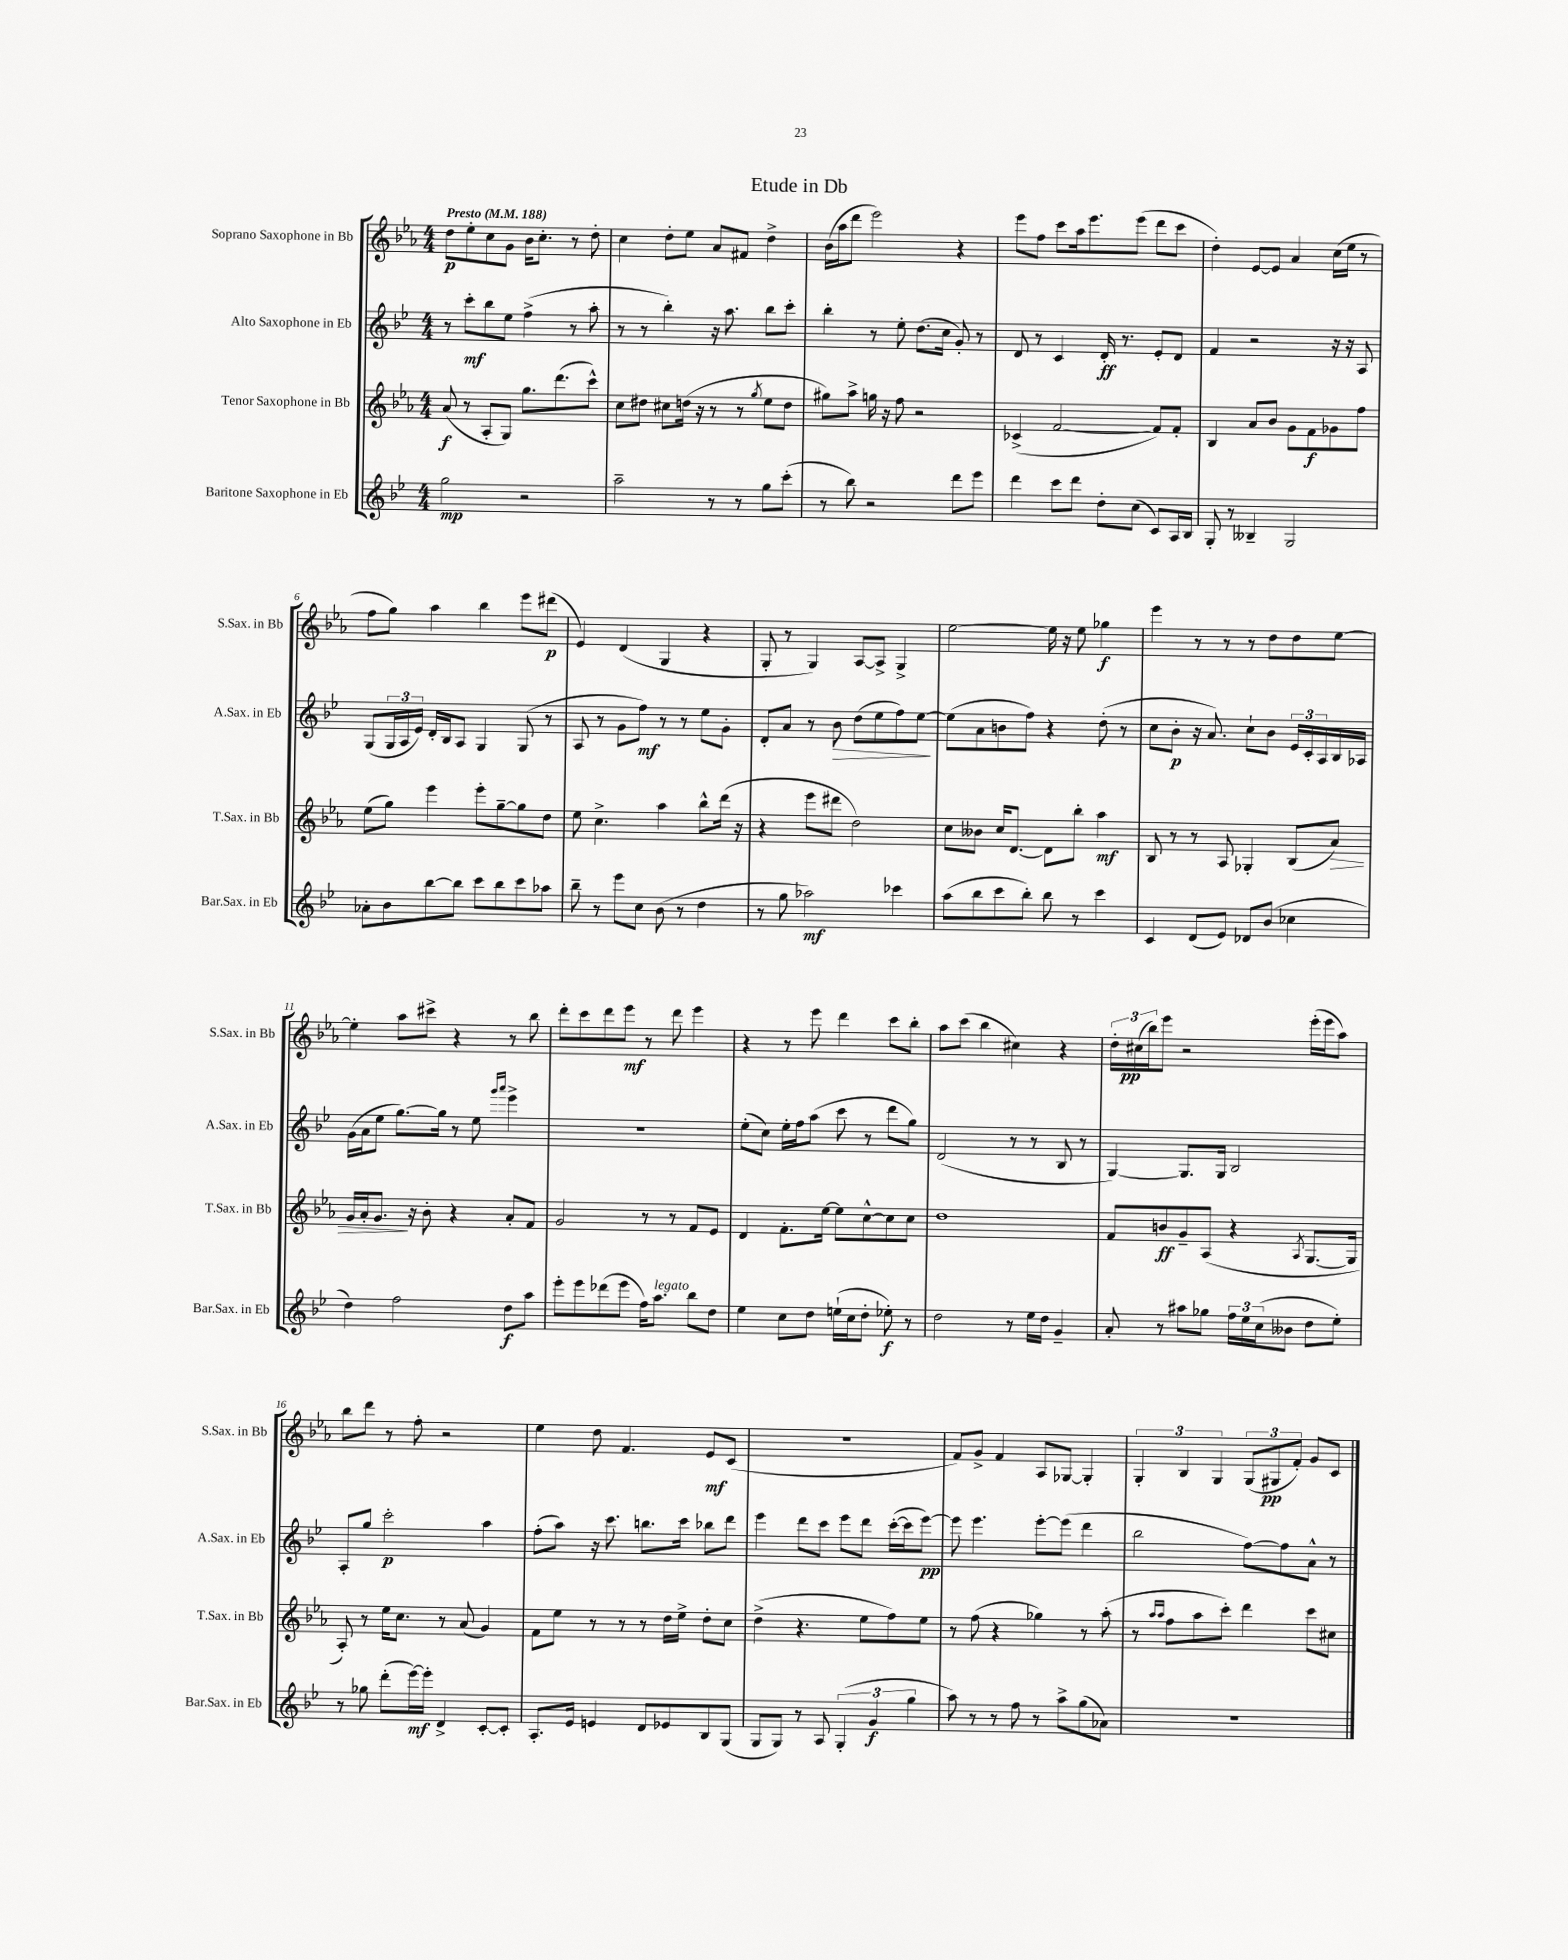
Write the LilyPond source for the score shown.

\header { title = "Etude in Db" }
<<
\new StaffGroup <<
\new Staff = "s0" \with { instrumentName = "Soprano Saxophone in Bb" shortInstrumentName = "S.Sax. in Bb" } {
    \clef treble \key ees \major \numericTimeSignature \time 4/4 \tempo "Presto" 4 = 188
    d''8\p ees''8-. c''8 g'8 bes'16 c''8.-. r8 d''8-. |
    c''4 d''8-. ees''8 aes'8 fis'8 d''4-> |
    bes'16( aes''16 d'''8 ees'''2) r4 |
    ees'''8 f''8 c'''8 aes''16 ees'''8. ees'''8( d'''8 c'''8 |
    d''4-.) ees'8~ ees'8 aes'4 c''16( ees''16 r8 |
    f''8 g''8) aes''4 bes''4 ees'''8 dis'''8\p( |
    ees'4) d'4( g4 r4 |
    g8-. r8 g4) aes8~ aes8-> g4-> |
    ees''2~ ees''16 r16 ees''8 ges''4\f |
    ees'''4 r8 r8 r8 d''8 d''8 ees''8~ |
    ees''4-. aes''8 cis'''8-> r4 r8 bes''8 |
    d'''8-. c'''8 d'''8 ees'''8\mf r8 d'''8 ees'''4 |
    r4 r8 ees'''8 d'''4 c'''8 bes''8-. |
    aes''8 c'''8( bes''4 cis''4) r4 |
    \tuplet 3/2 { d''16-. cis''16\pp( bes''16) } ees'''8 r2 ees'''16-.( ees'''16 aes''8) |
    bes''8 d'''8 r8 f''8-. r2 |
    ees''4 d''8 f'4. ees'8\mf c'8( |
    r1 |
    f'8) g'8-> f'4 aes8 ges8~ ges4-. |
    \tuplet 3/2 { g4-. bes4 g4 } \tuplet 3/2 { g8( gis8\pp f'8-.) } g'8 c'8 \bar "|." |
}
\new Staff = "s1" \with { instrumentName = "Alto Saxophone in Eb" shortInstrumentName = "A.Sax. in Eb" } {
    \clef treble \key bes \major \numericTimeSignature \time 4/4
    r8 c'''8-.\mf bes''8 ees''8 f''4->( r8 a''8-. |
    r8 r8 bes''4-.) r16 a''8. bes''8 c'''8-. |
    bes''4-. r8 ees''8-. d''8.( c''16 g'8-.) r8 |
    d'8 r8 c'4 d'16-.\ff r8. ees'8-. d'8 |
    f'4 r2 r16 r16 a8 |
    g8( \tuplet 3/2 { g16 a16 ees'16) } d'16-. bes16 a8 g4 g8( r8 |
    a8 r8 g'8 f''8\mf) r8 r8 ees''8 g'8-. |
    d'8-. a'8 r8 bes'8\> d''8( ees''8 f''8) ees''8~\! |
    ees''8( a'8 b'8 f''8) r4 d''8-.( r8 |
    c''8 bes'8-.\p r16 a'8.) c''8-! bes'8 \tuplet 3/2 { ees'16 c'16-. a16 } bes16 aes16 |
    g'16( a'16 ees''8 g''8.~) g''16 r8 ees''8 \grace { g'''16 a'''16 } ees'''4-> |
    R1 |
    ees''8-.( c''8) ees''16-. f''16 a''8( c'''8 r8 d'''8 g''8) |
    d'2( r8 r8 bes8 r8 |
    g4~) g8. g16 bes2 |
    a8-. g''8 c'''2-.\p a''4 |
    f''8-.( a''8) r16 c'''8. b''8. c'''16 bes''8 d'''8 |
    ees'''4 d'''8 c'''8 ees'''8 d'''8 c'''16~-.( c'''16 ees'''8~\pp) |
    ees'''8 ees'''4. ees'''8~-. ees'''8( d'''4 |
    bes''2 f''8~) f''8 a'8-^ r8 \bar "|." |
}
\new Staff = "s2" \with { instrumentName = "Tenor Saxophone in Bb" shortInstrumentName = "T.Sax. in Bb" } {
    \clef treble \key ees \major \numericTimeSignature \time 4/4
    aes'8\f( r8 aes8-. g8) g''8. d'''8.( c'''8-^) |
    c''8 dis''8 cis''8 d''16( r16 r8 r8 \acciaccatura { g''8 } ees''8 d''8 |
    gis''8) aes''8-> g''16 r16 f''8 r2 |
    ces'4->( f'2~ f'8) f'8-. |
    bes4 aes'8 bes'8 g'8 f'8\f ges'8 f''8 |
    ees''8( g''8) ees'''4 ees'''8-. g''8~-- g''8 d''8 |
    ees''8 c''4.-> aes''4 bes''8-^ d'''16( r16 |
    r4 ees'''8 dis'''8 d''2) |
    c''8 beses'8 c''16 d'8.~ d'8 bes''8-. aes''4\mf |
    bes8 r8 r8 aes8 ges4-. bes8( aes'8\>) |
    g'16 aes'16-. g'8.\! r16 bes'8-. r4 aes'8-. f'8 |
    g'2 r8 r8 f'8 ees'8 |
    d'4 f'8.-. ees''16~ ees''8 c''8~-^ c''8 c''8 |
    d''1 |
    f'8 b'8\ff g'8-- aes8( r4 \acciaccatura { aes8 } g8.~ g16 |
    aes8-.) r8 ees''16 c''8. r8 aes'8( g'4) |
    f'8 ees''8 r8 r8 r8 d''16 ees''16-> d''8-. c''8 |
    d''4->( r4. ees''8 f''8) ees''8 |
    r8 f''8( r4 ges''4) r8 aes''8-.( |
    r8 \grace { aes''16 aes''16 } f''8 aes''8 c'''8-.) d'''4 c'''8 cis''8 \bar "|." |
}
\new Staff = "s3" \with { instrumentName = "Baritone Saxophone in Eb" shortInstrumentName = "Bar.Sax. in Eb" } {
    \clef treble \key bes \major \numericTimeSignature \time 4/4
    g''2\mp r2 |
    a''2-- r8 r8 g''8 c'''8-.( |
    r8 bes''8) r2 d'''8 ees'''8 |
    d'''4 c'''8 d'''8 d''8-. c''8( c'8) a16 bes16 |
    g8-. r8 beses4-- g2 |
    aes'8-. bes'8 bes''8~ bes''8 c'''8 bes''8 c'''8 aes''8 |
    bes''8-- r8 ees'''8 c''8 bes'8( r8 d''4 |
    r8 g''8 aes''2\mf) ces'''4 |
    a''8( bes''8 c'''8 bes''8-.) bes''8 r8 c'''4 |
    c'4 d'8( ees'8) des'8 bes'8( ces''4 |
    d''4) f''2 d''8\f a''8 |
    ees'''8-. ees'''8 des'''8( ees'''8 f''16) a''8.^\markup { \italic "legato" } bes''8 d''8 |
    ees''4 c''8 d''8 e''16-!( c''16 d''8-. ees''8-.\f) r8 |
    d''2 r8 ees''16 d''16 g'4-- |
    a'8-. r8 ais''8 ges''8 \tuplet 3/2 { f''16 ees''16 c''16( } beses'8 d''8 ees''8-.) |
    r8 ges''8 d'''8-.( ees'''16~\mf) ees'''16-. d'4-> c'8~-. c'8-. |
    a8.-. ees'16 e'4 d'8 ees'8 bes8 g8( |
    g8 g8) r8 a8 \tuplet 3/2 { g4-.( g'4\f g''4 } |
    a''8) r8 r8 f''8 r8 a''8-> g''8( aes'8) |
    R1 \bar "|." |
}
>>
>>
